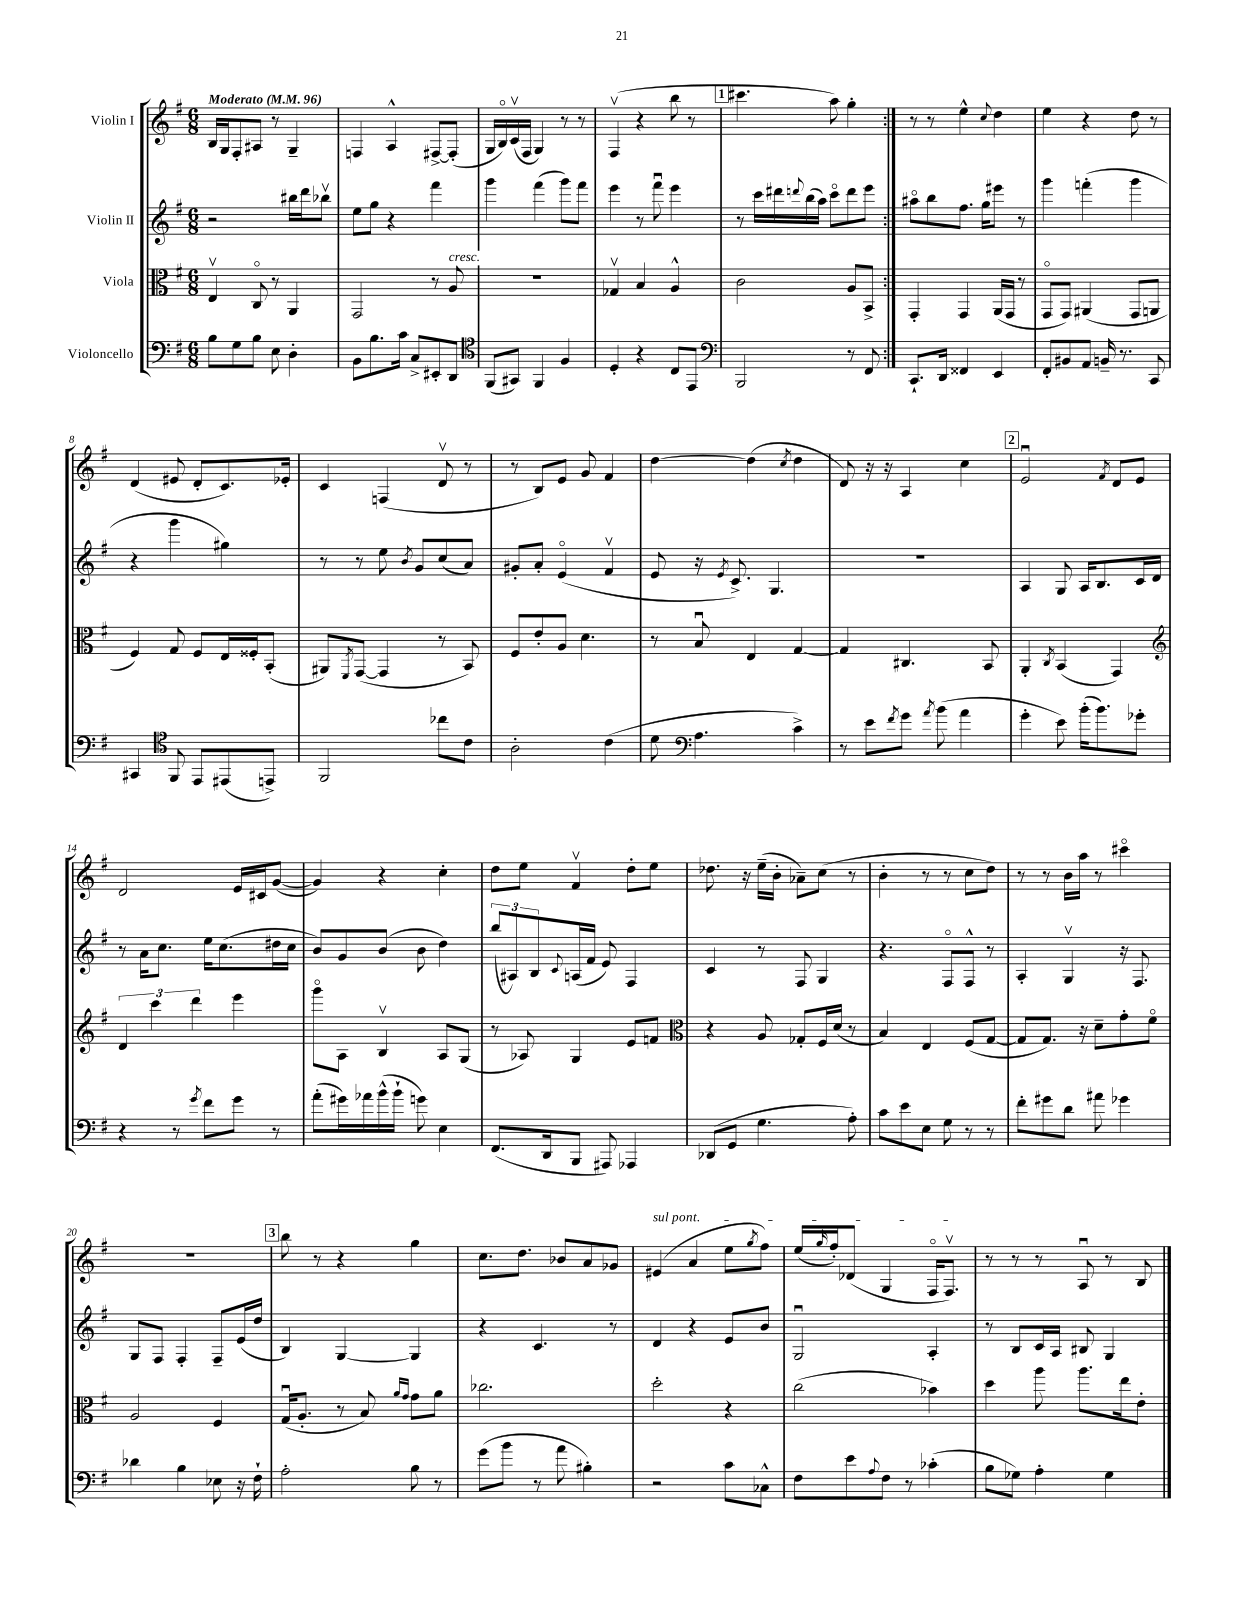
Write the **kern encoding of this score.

**kern	**kern	**kern	**kern
*staff4	*staff3	*staff2	*staff1
*clefF4	*clefC3	*clefG2	*clefG2
*k[f#]	*k[f#]	*k[f#]	*k[f#]
*M6/8	*M6/8	*M6/8	*M6/8
*MM96	*MM96	*MM96	*MM96
8B	4Ev	2r	16B
.	.	.	16G
8G	.	.	8F#'
8B	8Co	.	8A#
8E	8r	.	8r
4D'	4AA	16bb#	4G~
.	.	16ddd	.
.	.	8bb-v	.
=	=	=	=
8BB	2GG	8ee	4F
8.B	.	8gg	.
.	.	4r	4A^^
16c	.	.	.
8C^	.	.	.
8EE#'	8r	4fff#	[8F#^
8DD	8A	.	(8F#']
=	=	=	=
*clefC4	*	*	*
(8FF#	2.r	4ggg	16G
.	.	.	16Bo)
8GG#)	.	.	(16cv
.	.	.	16F#
4FF#	.	(4fff#	4G)
4F#	.	8ggg)	8r
.	.	8fff#	8r
=	=	=	=
4D'	4G-v	4eee	(4F#v
4r	4B	8r	4r
.	.	8fff#u	.
8C	4A^^	4eee	8bb
8EE	.	.	8r
=	=	=	=
*clefF4	*	*	*
2BBB	2c	8r	4.ccc#
.	.	16ccc	.
.	.	16ddd#	.
.	.	8qqddd	.
.	.	(16bb	.
.	.	16aa)	.
.	.	8ccco	8aa)
8r	8A	8ddd	4gg'
8FF#	8BB^	8eee	.
=:|!	=:|!	=:|!	=:|!
8.CC`	4GG'	8aa#o	8r
.	.	8bb	8r
16DD	.	.	.
4FF##	4GG	8.ff#	4ee^^
.	.	16gg	.
.	.	.	8qqcc
4EE	(16AA	8eee#	4dd
.	16GG	.	.
.	8r	8r	.
=	=	=	=
8FF#'	8GGo	4ggg	4ee
8BB#	8GG)	.	.
8AA	(4AA#	(4fff'	4r
16BB~	.	.	.
8.r	.	.	.
.	8GG	4ggg	8dd
8CC	8AA	.	8r
=	=	=	=
4CC#	4F#)	4r	(4d
*clefC4	*	*	*
8FF#	8G	4ggg	8e#
8EE	8F#	.	8d'
(8EE#	16E	4gg#)	8.c)
.	16F##'	.	.
8EE^)	(8BB'	.	.
.	.	.	16e-'
=	=	=	=
2FF#	8AA#)	8r	4c
.	8qFF#	.	.
.	([8GG	8r	.
.	4GG]	8ee	(4F
.	.	8qb	.
.	.	8g	.
8cc-	8r	(8cc	8dv
8c	8BB)	8a)	8r
=	=	=	=
2A'	8F#	8g#'	8r
.	8e'	8a'	8B)
.	8A	(4eo	8e
.	4.d	.	8g
(4c	.	4f#v	4f#
=	=	=	=
8d	8r	8e	[4dd
*clefF4	*	*	*
4.A	8Bu	16r	.
.	.	8qe	.
.	.	8.c^)	.
.	4E	.	(4dd]
.	.	4.G	.
.	.	.	8qcc
4c^)	[4G	.	4dd
=	=	=	=
8r	4G]	2.r	8d)
8e	.	.	16r
.	.	.	16r
8qf#	.	.	.
8g	4.C#	.	4A
8qa	.	.	.
(8b	.	.	.
4a	.	.	4cc
.	8BB	.	.
=	=	=	=
4g'	4AA'	4A	2eu
.	8qC	.	.
8e)	(4BB	8G	.
(16b'	.	16A	.
8.b)	.	8.B	.
.	.	.	8qf#
.	4GG)	.	8d
8g-'	.	16c	8e
.	.	16d	.
=	=	=	=
*	*clefG2	*	*
4r	6d	8r	2d
.	.	16a	.
.	6ccc	.	.
.	.	8.cc	.
8r	.	.	.
.	6ddd	.	.
8qg	.	.	.
8f#	.	16ee	.
.	.	(8.cc	.
8g	4eee	.	16e
.	.	.	16c#
8r	.	16dd#	([8g
.	.	16cc	.
=	=	=	=
(8a'	8gggo	8b)	4g])
16g#)	8A	8g	.
16a-	.	.	.
(16b^^	4Bv	(8b	4r
16b`	.	.	.
8g)	.	8b	.
4E	8A	4dd)	4cc'
.	(8G	.	.
=	=	=	=
(8.FF#	8r	(12bb	8dd
.	.	12A#)	.
.	8A-)	.	8ee
.	.	12B	.
16DD	.	.	.
.	.	8qqc	.
8BBB	4G	(16A	4f#v
.	.	16f#	.
8AAA#)	.	8e)	.
4AAA-	8e	4F#	8dd'
.	8f	.	8ee
=	=	=	=
*	*clefC3	*	*
(8DD-	4r	4c	8.dd-
8GG	.	.	.
.	.	.	16r
4.G	8A	8r	(16ee~
.	.	.	16b'
.	8G-'	8F#	8a-~)
.	16F#	4G	(8cc
.	(16d	.	.
8A')	8r	.	8r
=	=	=	=
8c	4B)	4.r	4b'
8e	.	.	.
8E	4E	.	8r
8G	.	8F#o	8r
8r	(8F#	8F#^^	8cc
8r	[8G	8r	8dd)
=	=	=	=
8f#'	8G]	4A'	8r
8g#	8.G)	.	8r
8d	.	4Gv	16b
.	16r	.	16aa
8a#	8d~	.	8r
4g-	8g'	16r	4ccc#o
.	.	8.F#	.
.	8f#o	.	.
=	=	=	=
4d-	2A	8G	2.r
.	.	8F#	.
4B	.	4F#'	.
8E-	4F#	8F#~	.
16r	.	(16e	.
16F#`	.	16dd	.
=	=	=	=
2A'	(16Gu	4B)	8bb
.	8.A'	.	.
.	.	.	8r
.	8r	[4G	4r
.	8B)	.	.
.	16qqa	.	.
.	16qqg	.	.
8B	8g	4G]	4gg
8r	8a	.	.
=	=	=	=
(8g	2.cc-	4r	8.cc
8b	.	.	.
.	.	.	8.dd
8r	.	4.c	.
8a	.	.	8b-
4B#')	.	.	8a
.	.	8r	8g-
=	=	=	=
2r	2dd'	4d	(4e#
.	.	4r	4a
8c	4r	8e	8ee
.	.	.	8qgg
8C-^^	.	8b	8ff#)
=	=	=	=
8F#	(2cc	2Gu	(16ee
.	.	.	16qqgg
.	.	.	16ff#')
8e	.	.	(8d-
8qqA	.	.	.
8F#	.	.	4G
8r	.	.	.
(4c-'	4b-)	4A'	16F#o
.	.	.	8.F#v)
=	=	=	=
8B	4dd	8r	8r
8G-)	.	8B	8r
4A'	8aa	16c	8r
.	.	16A	.
.	8.aa	8B#	8Au
4G-	.	4G	8r
.	16ee	.	.
.	8e'	.	8B
==	==	==	==
*-	*-	*-	*-
